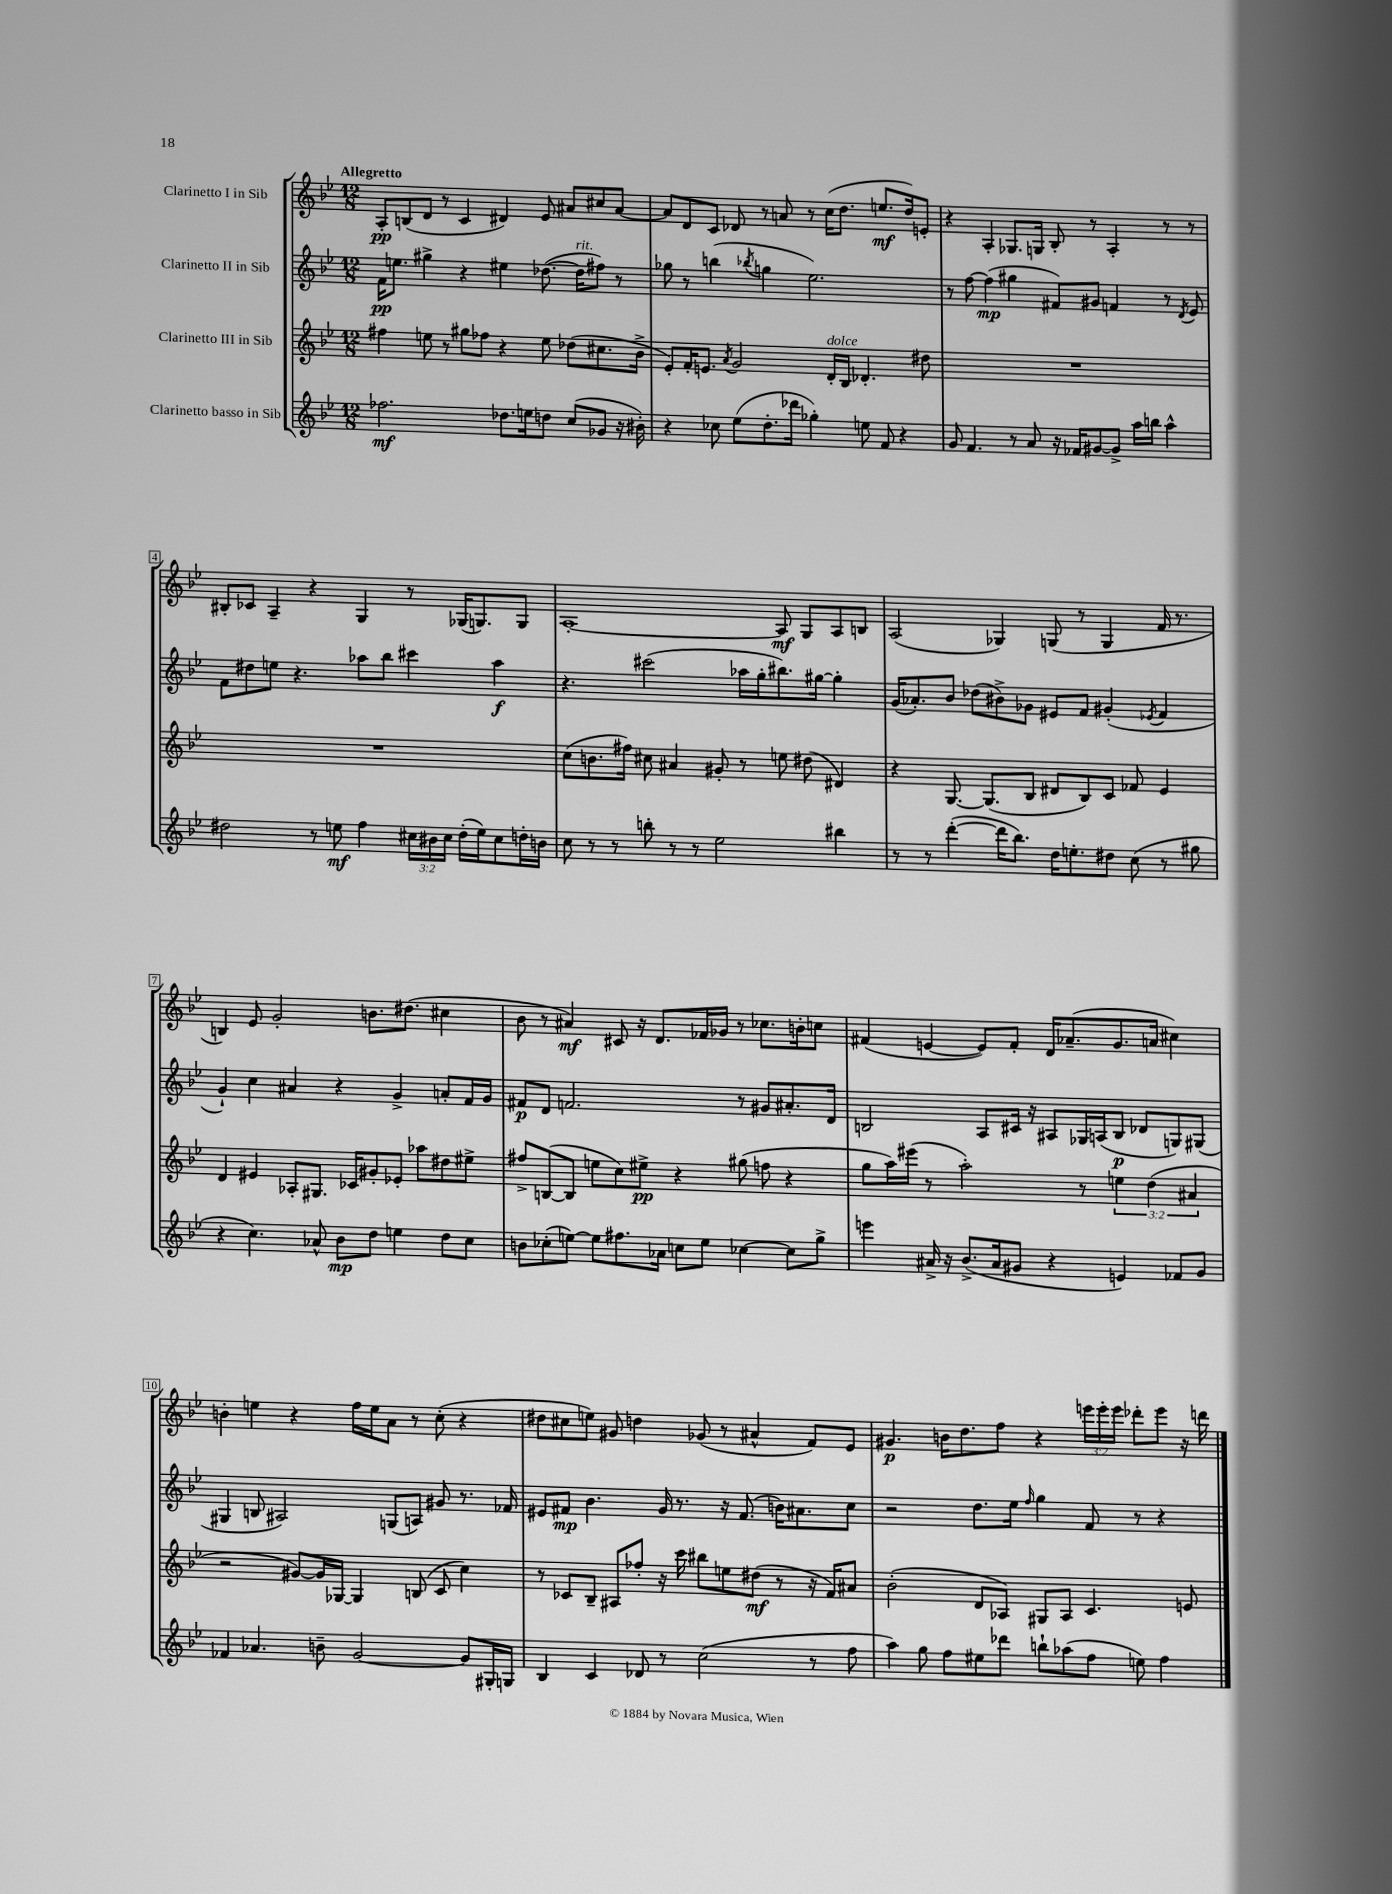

**kern	**kern	**kern	**kern
*staff4	*staff3	*staff2	*staff1
*clefG2	*clefG2	*clefG2	*clefG2
*k[b-e-]	*k[b-e-]	*k[b-e-]	*k[b-e-]
*M12/8	*M12/8	*M12/8	*M12/8
2.ff-	4ff#	16f	8A'
.	.	8.ee	.
.	.	.	(8B
.	8ee	4gg#^	8d
.	8r	.	8r
.	8gg#	4r	4c
.	8ff-	.	.
8.dd-	4r	4ee#	4d#)
16ee	.	.	.
8dd	8ee	([8.dd-	8e-
(8cc	(8dd-	.	8a#
.	.	16dd-]	.
8g-	8.cc#	8ff#)	8cc#
16r	.	8r	[8a#
16b#')	16b-^	.	.
=	=	=	=
4r	8e-')	8gg-	8a#]
.	16f'	8r	8d
.	8.e	.	.
8cc-	.	(4bb	8c
.	8qa	.	.
(8ee-	2g	.	8d-
.	.	8qbb-	.
8.dd'	.	4gg	8r
.	.	.	8a
16ddd-	.	.	.
4gg-')	.	2.ee-)	8r
.	16d'	.	(16cc
.	16B-	.	8.dd
8ee	4.d-'	.	.
8f	.	.	8.ee
4r	.	.	.
.	.	.	16dd)
.	8dd#	.	8e'
=	=	=	=
8g	1.r	8r	4r
4.f	.	[8ff	.
.	.	(4ff]	4A'
8r	.	4gg#	8.G-
8a	.	.	.
.	.	.	16G
16r	.	8f#)	8B-'
16f-	.	.	.
[8g#	.	8g#	8r
8g#^]	.	4f	4A'
16aa	.	.	.
16bb	.	.	.
4aa^^	.	8r	8r
.	.	8qd	.
.	.	8e-	8r
=	=	=	=
2dd#	1.r	8f	8B#'
.	.	8dd#	8c-
.	.	8ee	4A~
.	.	4.r	.
8r	.	.	4r
8ee	.	.	.
4ff	.	8aa-	4G
.	.	8bb-	.
24cc#	.	4ccc#	8r
24b#	.	.	.
24cc#	.	.	.
(16dd#'	.	.	(16G-
16ee)	.	.	8.G)
8cc#	.	4aa-	.
16dd'	.	.	8G
16b	.	.	.
=	=	=	=
8cc	(8cc	4.r	[1A'
8r	8.b	.	.
8r	.	.	.
.	16ff#)	.	.
8bb'	8cc#	(2ccc#	.
8r	4a#	.	.
8r	.	.	.
2ee-	8g#'	.	.
.	8r	16aa-	.
.	.	16gg'	.
.	8ee	8.bb#)	8A]
.	(8dd#	.	8G
.	.	[16gg#	.
4bb#	4d#)	4gg#']	8A
.	.	.	8B
=	=	=	=
8r	4r	(16g	(2A
.	.	8.a-')	.
8r	.	.	.
([4ddd'	[8.G	8b-	.
.	.	(8dd-	.
.	(8.G]	.	.
16ddd]	.	8b#^)	4G-)
8.bb-)	.	.	.
.	8B-	8g-	.
16dd	8d#	8e#	(8G
8.ee'	.	.	.
.	8B-)	8f	8r
8dd#	8c	(4g#'	4G
(8cc	8f-	.	.
.	.	8qe-	.
8r	4e-	4f	16f
.	.	.	8.r
8gg#	.	.	.
=	=	=	=
4r	4d	4g`)	4B)
4.cc)	4e#	4cc	8e-
.	.	.	2g'
.	8A-'	4a#	.
8a-^^	8.G#	.	.
8b-	.	4r	.
.	16c-	.	.
8dd	8g#'	.	8.b
4ee	8e-'	4g^	.
.	.	.	(8.dd#
.	8aa-	.	.
8dd	8dd#	8a'	4cc#
8cc	8ee#^	16f	.
.	.	16g	.
=	=	=	=
8b	8ff#^	8f#	8b-
(8cc-'	([8B	8d	8r
[8ee)	8B]	2.f	4a#)
8ee]	8ee	.	.
8.ff#	8cc)	.	8c#
.	8ee#^	.	16r
16a-	.	.	8.d
8cc	4r	.	.
8ee	.	.	16f-
.	.	.	16g-
[4cc-	(8gg#	8r	8r
.	8ff	8g#	8.cc-
8cc-]	4r	8.a#'	.
.	.	.	16b'
8gg^	.	.	8cc
.	.	16d	.
=	=	=	=
4eee	8gg	2B	(4f#
.	16aa)	.	.
.	(16eee#	.	.
16a#^	8r	.	[4e
16r	.	.	.
(8.b-^	2aa')	.	.
.	.	8A	8e])
16a#	.	.	.
8g#	.	16c#	8f#'
.	.	16r	.
4r	.	8A#	16d
.	.	.	(8.a-~
.	8r	16G-	.
.	.	(16A	.
4e)	6ee	8B	8.g
.	.	8d-	.
.	(6dd	.	.
.	.	.	16a
8f-	.	8G)	4cc#)
.	6a#	.	.
8g#	.	(8G#	.
=	=	=	=
4f-	2r	4G#	4b'
4.a-	.	8B	4ee
.	.	2A#)	.
.	[8g#)	.	4r
8b~	16g#]	.	.
.	[16G-	.	.
[2g	4G-]	.	16ff
.	.	.	16ee
.	.	(8G	8a
.	(8B	8A)	8r
.	8c	8g#	(8cc'
8g]	4cc)	8.r	4r
16G#'	.	.	.
16G	.	16f-	.
=	=	=	=
4B-	8r	8e#	8dd#
.	8c-	8f#	8cc#
4c	8B-~	4.b-	8ee)
.	8A#	.	8g#
8d-	8ff-'	.	4dd
8r	16r	16g	.
.	16ccc	8.r	.
(2cc	8bb#	.	(8g-
.	8ee	16r	8r
.	.	(8.f#	.
.	(8dd#	.	4a#^^
.	8r	16b)	.
.	.	8.a#	.
8r	16r	.	8f)
.	16f)	.	.
8ff	8a#	8cc	8e-
=	=	=	=
4aa)	(2b-'	2r	4.g#
8gg	.	.	.
8ff	.	.	16b
.	.	.	8.dd
8ee#	8d	8.dd	.
8ddd-	8A-)	.	8ff
.	.	16ee-	.
.	.	16qqff	.
8bb`	8G#	4gg	4r
(8aa-	8A-	.	.
8ff	4.c	8f	24eee
.	.	.	24eee'
.	.	.	24eee
8ee)	.	8r	8ddd-'
4ff	.	4r	8eee
.	8e	.	16r
.	.	.	16ddd
==	==	==	==
*-	*-	*-	*-
